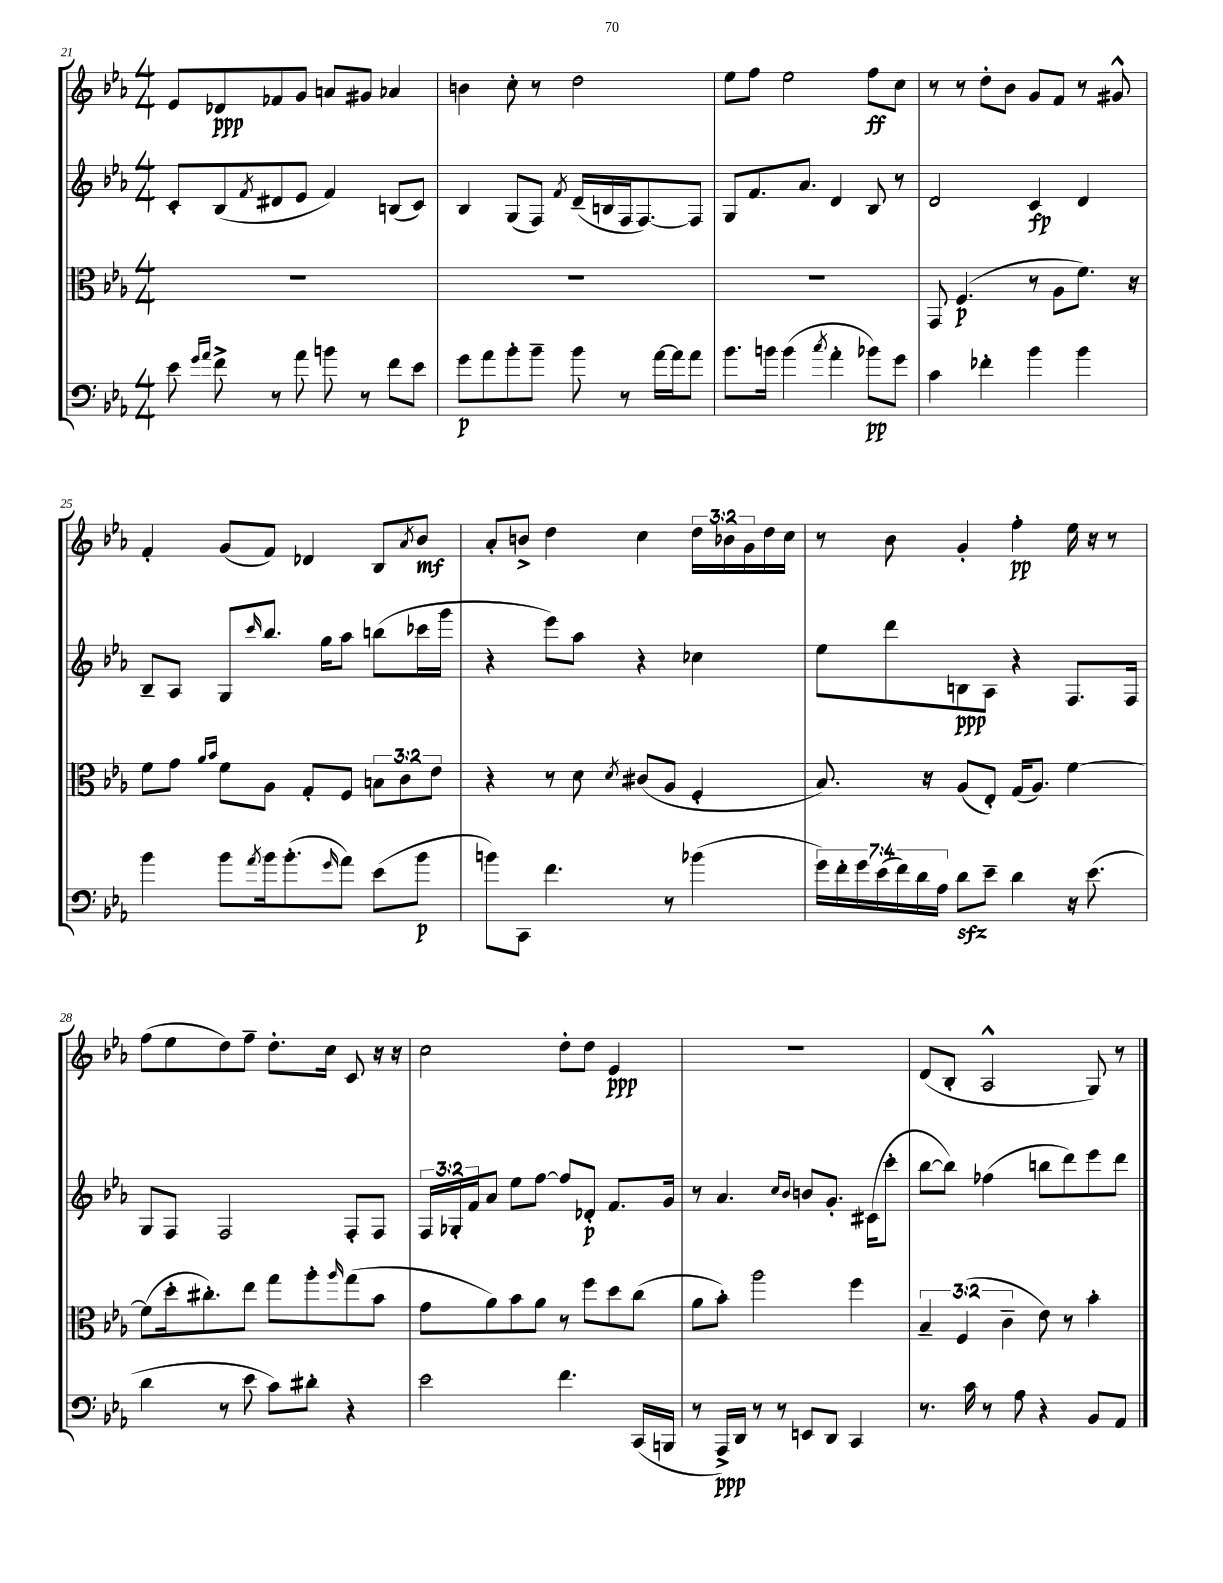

**kern	**kern	**kern	**kern
*staff4	*staff3	*staff2	*staff1
*clefF4	*clefC3	*clefG2	*clefG2
*k[b-e-a-]	*k[b-e-a-]	*k[b-e-a-]	*k[b-e-a-]
*M4/4	*M4/4	*M4/4	*M4/4
8e-\	1r	8c'/L	8e-/L
16qqg/LL	.	.	.
16qqa-/JJ	.	.	.
8f^\	.	(8B-/	8d-/
.	.	8qf/	.
8r	.	8d#/	8f-/
8a-\	.	8e-/J	8g/J
8b\	.	4f/)	8a/L
8r	.	.	8g#/J
8f\L	.	(8B/L	4a-/
8e-\J	.	8c/J)	.
=	=	=	=
8g\L	1r	4B-/	4b\
8a-\	.	.	.
8b-'\	.	(8G/L	8cc'\
8b-~\J	.	8F/J)	8r
.	.	8qf/	.
8b-\	.	(16d~/LL	2dd\
.	.	16B/	.
8r	.	16F/J	.
.	.	[8.F/)	.
[16a-\LL	.	.	.
16a-\]J	.	.	.
8a-\J	.	8F/]J	.
=	=	=	=
8.b-\L	1r	8G/L	8ee-\L
.	.	8.f/	8ff\J
16b\Jk	.	.	.
(4b\	.	.	2ee-\
.	.	8.a-/J	.
8qcc/	.	.	.
4a-'\	.	4d/	.
8b-\L)	.	8B-/	8ff\L
8g\J	.	8r	8cc\J
=	=	=	=
4c\	8GG/	2d/	8r
.	(4.F/	.	8r
4f-'\	.	.	8dd'\L
.	.	.	8b-\J
4b-\	8r	4c/	8g/L
.	8A-\L	.	8f/J
4b-\	8.f\J)	4d/	8r
.	.	.	8g#^^/
.	16r	.	.
=	=	=	=
4b-\	8f\L	8B-~/L	4f'/
.	8g\J	8A-/J	.
.	16qqa-/LL	.	.
.	16qqb-/JJ	.	.
8b-\L	8f\L	8G/L	(8g/L
8qa-/	.	16qqccc/	.
16b-\k	8A-\J	8.bb-/J	8f/J)
(8.b-'\	.	.	.
.	8G'/L	.	4d-/
.	.	16gg\LK	.
16qqg/	.	.	.
8a-\J)	8F/J	8aa-\J	.
(8e-\L	12B\L	(8bb\L	8B-/L
.	12c\	.	.
.	.	.	8qa-/
8b-\J	.	16ccc-\L	8b-/J
.	12e-\J	.	.
.	.	16ggg\JJ	.
=	=	=	=
8b\L)	4r	4r	8a-'/L
8CC\J	.	.	8b^/J
4.f\	8r	8eee-\L)	4dd\
.	8d\	8aa-\J	.
.	8qd/	.	.
.	(8c#/L	4r	4cc\
8r	8A-/J	.	.
(4b-\	4F'/	4cc-\	24dd\LL
.	.	.	24b-\
.	.	.	24g\
.	.	.	16dd\
.	.	.	16cc\JJ
=	=	=	=
28g\LL)	8.B-/)	8ee-\L	8r
28f'\	.	.	.
28g\	.	.	.
(28e-\	.	.	.
.	.	8ddd\	8b-\
28f\)	.	.	.
28d\	.	.	.
.	16r	.	.
28A-\JJ	.	.	.
8d\L	(8A-/L	8B\	4g'/
8e-~\J	8E-'/J)	8A-\J	.
4d\	(16G/LK	4r	4ff'\
.	8.A-/J)	.	.
16r	[4f\	8.F/L	16ee-\
(8.e-\	.	.	16r
.	.	.	8r
.	.	16F/Jk	.
=	=	=	=
4d\	(8f\]L	8G/L	(8ff\L
.	16dd'\k	8F/J	8ee-\
.	8.cc#'\)	.	.
8r	.	2F/	8dd\)
8e-\	8ee-\J	.	8ff~\J
8c\L)	8gg\L	.	8.dd'\L
8d#'\J	8aa-'\	.	.
.	.	.	16cc\Jk
.	16qqaa-/	.	.
4r	(8gg\	8F'/L	8c/
.	8b-\J	8F/J	16r
.	.	.	16r
=	=	=	=
2e-\	8g\L	24F/LL	2cc\
.	.	24G-'/	.
.	.	24f/J	.
.	8a-\)	8a-/J	.
.	8b-\	8ee-\L	.
.	8a-\J	[8ff\J	.
4.f\	8r	8ff/]L	8dd'\L
.	8ff\L	8d-'/J	8dd\J
.	8dd\	8.f/L	4e-/
(16CC/LL	(8cc\J	.	.
16BBB/JJ	.	16g/Jk	.
=	=	=	=
8r	8a-\L	8r	1r
16AAA-^/LL)	8b-'\J)	4.a-/	.
16DD/JJ	.	.	.
8r	2aa-\	.	.
8r	.	.	.
.	.	16qqcc/LL	.
.	.	16qqb-/JJ	.
8EE/L	.	8b/L	.
8DD/J	.	8.g'/J	.
4CC/	4ff\	.	.
.	.	(16c#\LK	.
.	.	8ccc'\J	.
=	=	=	=
8.r	6B-~/	[8bb-\L	(8d/L
.	.	8bb-\]J)	8B-'/J
.	(6F/	.	.
16c\	.	.	.
8r	.	(4ff-\	2A-^^/
.	6c~\	.	.
8A-\	.	.	.
4r	8e-\)	8bb\L	.
.	8r	8ddd\)	.
8BB-/L	4b-'\	8eee-\	8G/)
8AA-/J	.	8ddd\J	8r
==	==	==	==
*-	*-	*-	*-
